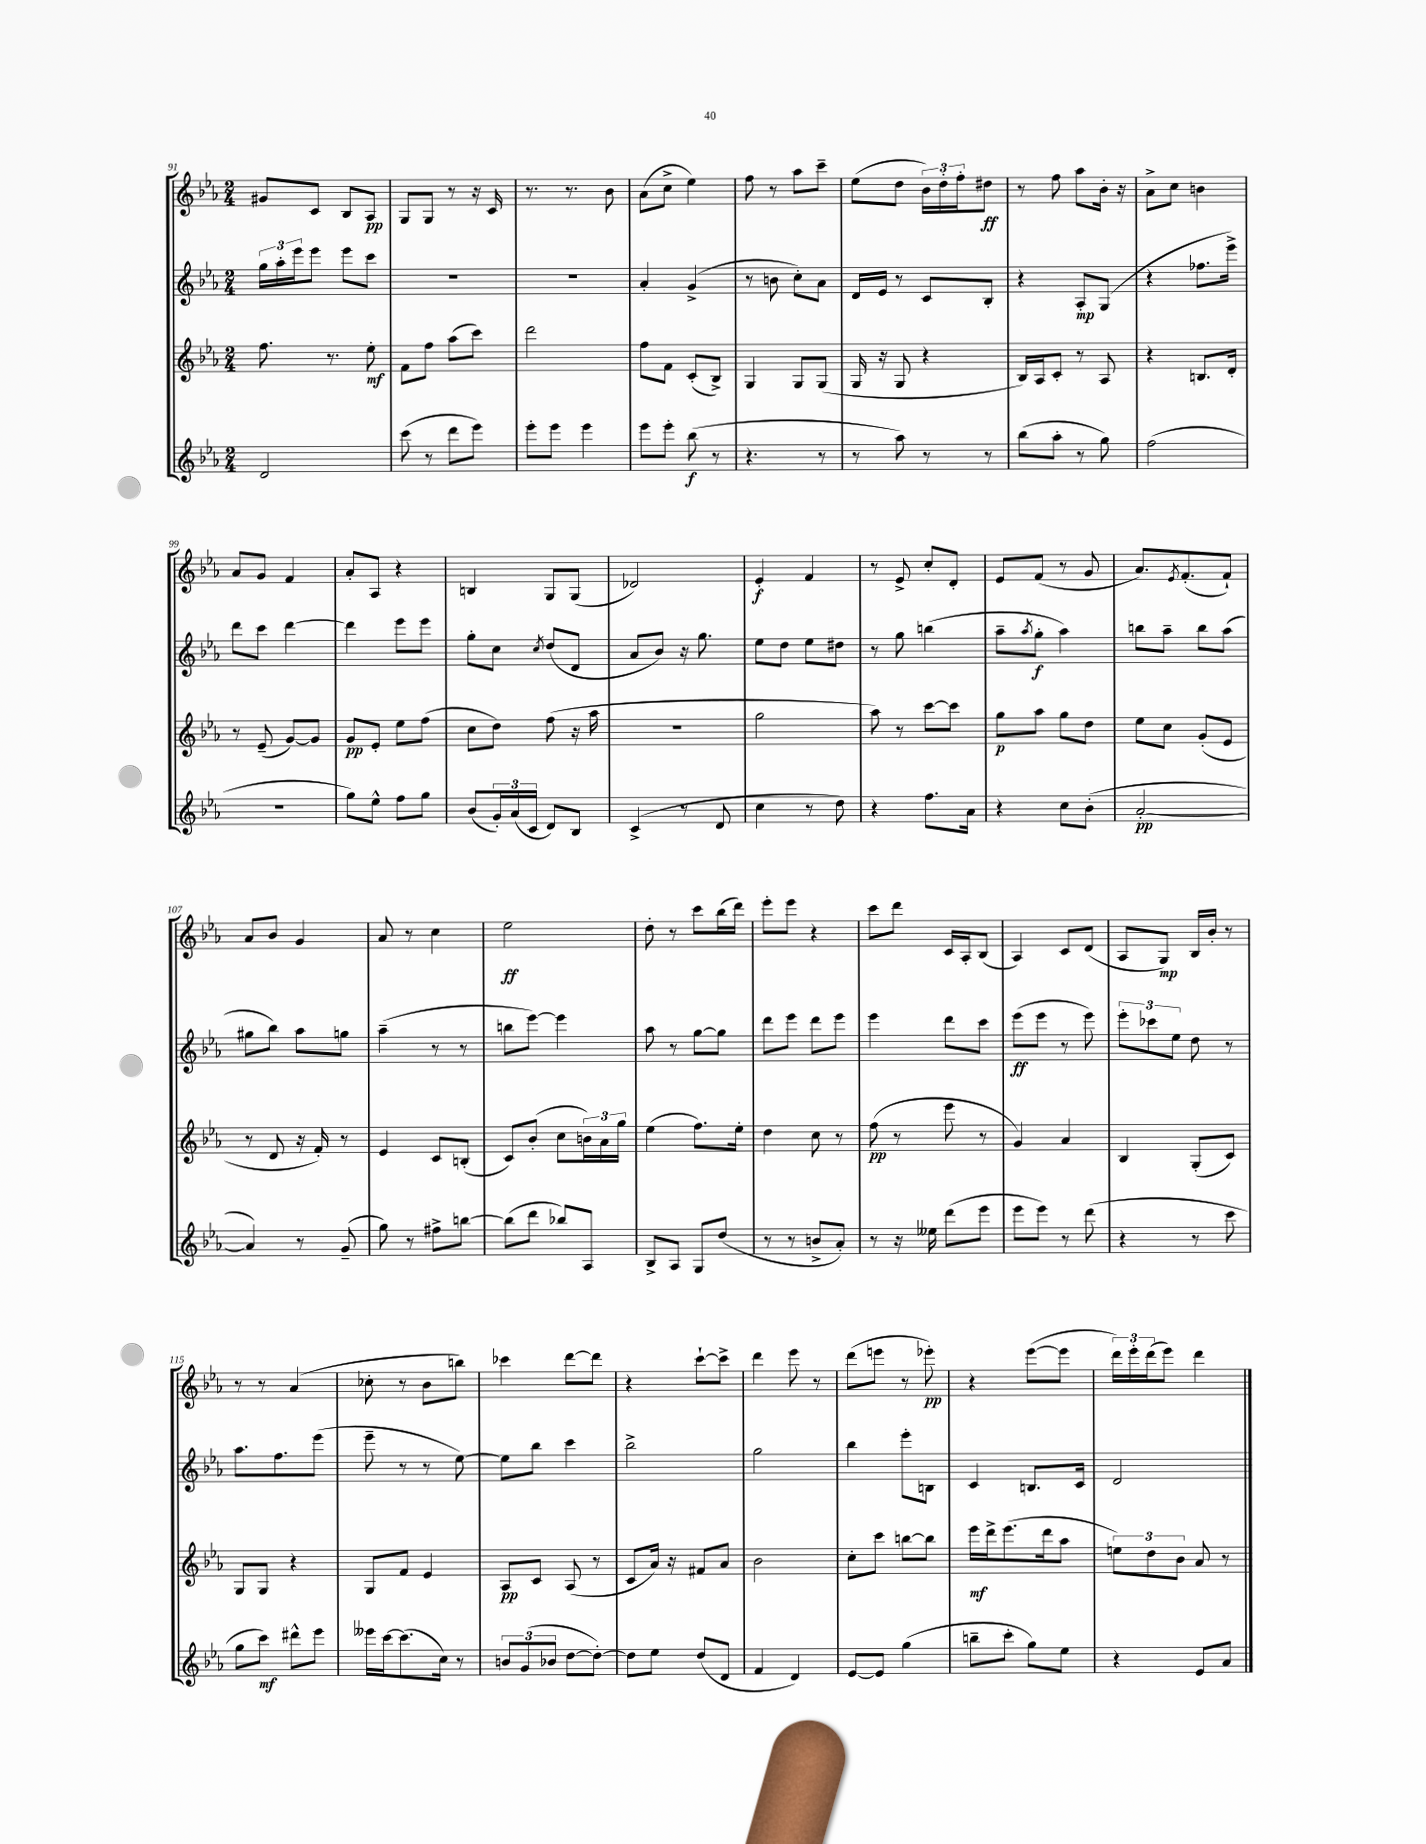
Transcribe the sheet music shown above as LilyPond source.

<<
\new StaffGroup <<
\new Staff = "s0" {
    \clef treble \key ees \major \numericTimeSignature \time 2/4
    gis'8 c'8 bes8 aes8\pp |
    g8 g8 r8 r16 c'16 |
    r8. r8. bes'8 |
    aes'8( c''8-> ees''4) |
    f''8 r8 aes''8 c'''8-- |
    ees''8( d''8 \tuplet 3/2 { bes'16) d''16-. f''16-. } dis''8\ff |
    r8 f''8 aes''8 bes'16-. r16 |
    aes'8-> c''8 b'4 |
    aes'8 g'8 f'4 |
    aes'8-. aes8 r4 |
    b4 g8 g8( |
    des'2) |
    ees'4-.\f f'4 |
    r8 ees'8-> c''8-. d'8-. |
    ees'8 f'8( r8 g'8 |
    aes'8.) \acciaccatura { ees'8 } f'8.-.( f'8-!) |
    aes'8 bes'8 g'4 |
    aes'8 r8 c''4 |
    ees''2\ff |
    d''8-. r8 c'''8 bes''16( d'''16) |
    ees'''8-. ees'''8 r4 |
    c'''8 d'''8 c'16 aes16-. bes8( |
    aes4) c'8 d'8( |
    aes8 g8\mp) bes16 bes'16-. r8 |
    r8 r8 aes'4( |
    ces''8-. r8 bes'8 b''8) |
    ces'''4 d'''8~ d'''8 |
    r4 c'''8~-! c'''8-> |
    d'''4 ees'''8 r8 |
    d'''8( e'''8 r8 ees'''8-.\pp) |
    r4 ees'''8~( ees'''8 |
    \tuplet 3/2 { d'''16) ees'''16-. d'''16( } ees'''8) d'''4 \bar "|." |
}
\new Staff = "s1" {
    \clef treble \key ees \major \numericTimeSignature \time 2/4
    \tuplet 3/2 { g''16 aes''16-. ees'''16 } ees'''8 ees'''8 c'''8 |
    R2 |
    R2 |
    aes'4-. g'4->( |
    r8 b'8 c''8-.) aes'8 |
    d'16 ees'16 r8 c'8 bes8-. |
    r4 aes8-.\mp g8( |
    r4 fes''8. ees'''16->) |
    d'''8 c'''8 d'''4~ |
    d'''4 ees'''8 ees'''8 |
    g''8-. c''8 \acciaccatura { c''8 } d''8( d'8 |
    aes'8 bes'8) r16 g''8. |
    ees''8 d''8 ees''8 dis''8 |
    r8 g''8 b''4( |
    aes''8-- \acciaccatura { aes''8 } g''8-.\f aes''4) |
    b''8 aes''8-- b''8 aes''8( |
    gis''8 bes''8) aes''8 g''8 |
    aes''4--( r8 r8 |
    b''8 ees'''8~) ees'''4 |
    aes''8 r8 g''8~ g''8 |
    d'''8 ees'''8 d'''8 ees'''8 |
    ees'''4 d'''8 c'''8 |
    ees'''8\ff( ees'''8 r8 ees'''8) |
    \tuplet 3/2 { ees'''8-. ces'''8 ees''8 } d''8 r8 |
    aes''8. f''8. ees'''8( |
    ees'''8-- r8 r8 ees''8~) |
    ees''8 bes''8 c'''4 |
    bes''2-> |
    g''2 |
    bes''4 ees'''8-. b8 |
    c'4 b8. c'16 |
    d'2 \bar "|." |
}
\new Staff = "s2" {
    \clef treble \key ees \major \numericTimeSignature \time 2/4
    f''8. r8. ees''8-.\mf |
    f'8 f''8 aes''8( c'''8) |
    d'''2 |
    f''8 f'8 c'8-.( bes8->) |
    g4 g8 g8( |
    g16 r16 g8 r4 |
    bes16) aes16 c'8-. r8 aes8 |
    r4 b8. d'16-. |
    r8 ees'8--( g'8~) g'8 |
    g'8\pp ees'8-. ees''8 f''8( |
    c''8 d''8) f''8( r16 aes''16 |
    R2 |
    g''2 |
    aes''8) r8 c'''8~ c'''8 |
    g''8\p aes''8 g''8 d''8 |
    ees''8 c''8 g'8-.( ees'8 |
    r8 d'8 r16 f'16-.) r8 |
    ees'4 c'8 b8-.( |
    c'8) bes'8-.( c''8 \tuplet 3/2 { b'16) aes'16 g''16 } |
    ees''4( f''8.) ees''16-. |
    d''4 c''8 r8 |
    f''8\pp( r8 ees'''8 r8 |
    g'4) aes'4 |
    bes4 g8-.( c'8) |
    g8 g8 r4 |
    g8 f'8 ees'4 |
    aes8\pp c'8 aes8( r8 |
    c'8 aes'16) r16 fis'8 aes'8 |
    bes'2 |
    c''8-. c'''8 b''8~ b''8 |
    ees'''16\mf d'''16-> ees'''8.( d'''16 aes''8 |
    \tuplet 3/2 { e''8) d''8 bes'8 } aes'8 r8 \bar "|." |
}
\new Staff = "s3" {
    \clef treble \key ees \major \numericTimeSignature \time 2/4
    d'2 |
    c'''8( r8 d'''8 ees'''8) |
    ees'''8-. ees'''8 ees'''4 |
    ees'''8 ees'''8-. bes''8\f( r8 |
    r4. r8 |
    r8 aes''8) r8 r8 |
    bes''8( aes''8-. r8 g''8) |
    f''2( |
    R2 |
    g''8) ees''8-^ f''8 g''8 |
    bes'8( \tuplet 3/2 { g'16-.) aes'16( c'16 } d'8) bes8 |
    c'4->( r8 d'8 |
    c''4 r8 d''8) |
    r4 f''8. aes'16 |
    r4 c''8 bes'8-.( |
    aes'2~-.\pp |
    aes'4) r8 g'8--( |
    g''8) r8 fis''8-> b''8~ |
    b''8( d'''8 bes''8) aes8 |
    bes8-> aes8 g8 d''8( |
    r8 r8 b'8-> aes'8-.) |
    r8 r16 eeses''16 d'''8( ees'''8 |
    ees'''8 ees'''8) r8 d'''8( |
    r4 r8 c'''8 |
    g''8 c'''8\mf) dis'''8-^ ees'''8 |
    eeses'''16 c'''16~ c'''8.( c''16) r8 |
    \tuplet 3/2 { b'8 g'8( bes'8 } d''8~ d''8~-.) |
    d''8 ees''8 d''8( d'8 |
    f'4 d'4) |
    ees'8~ ees'8 g''4( |
    b''8-- c'''8-. g''8) ees''8 |
    r4 ees'8 aes'8 \bar "|." |
}
>>
>>
\layout { \context { \Score currentBarNumber = #91 } }
